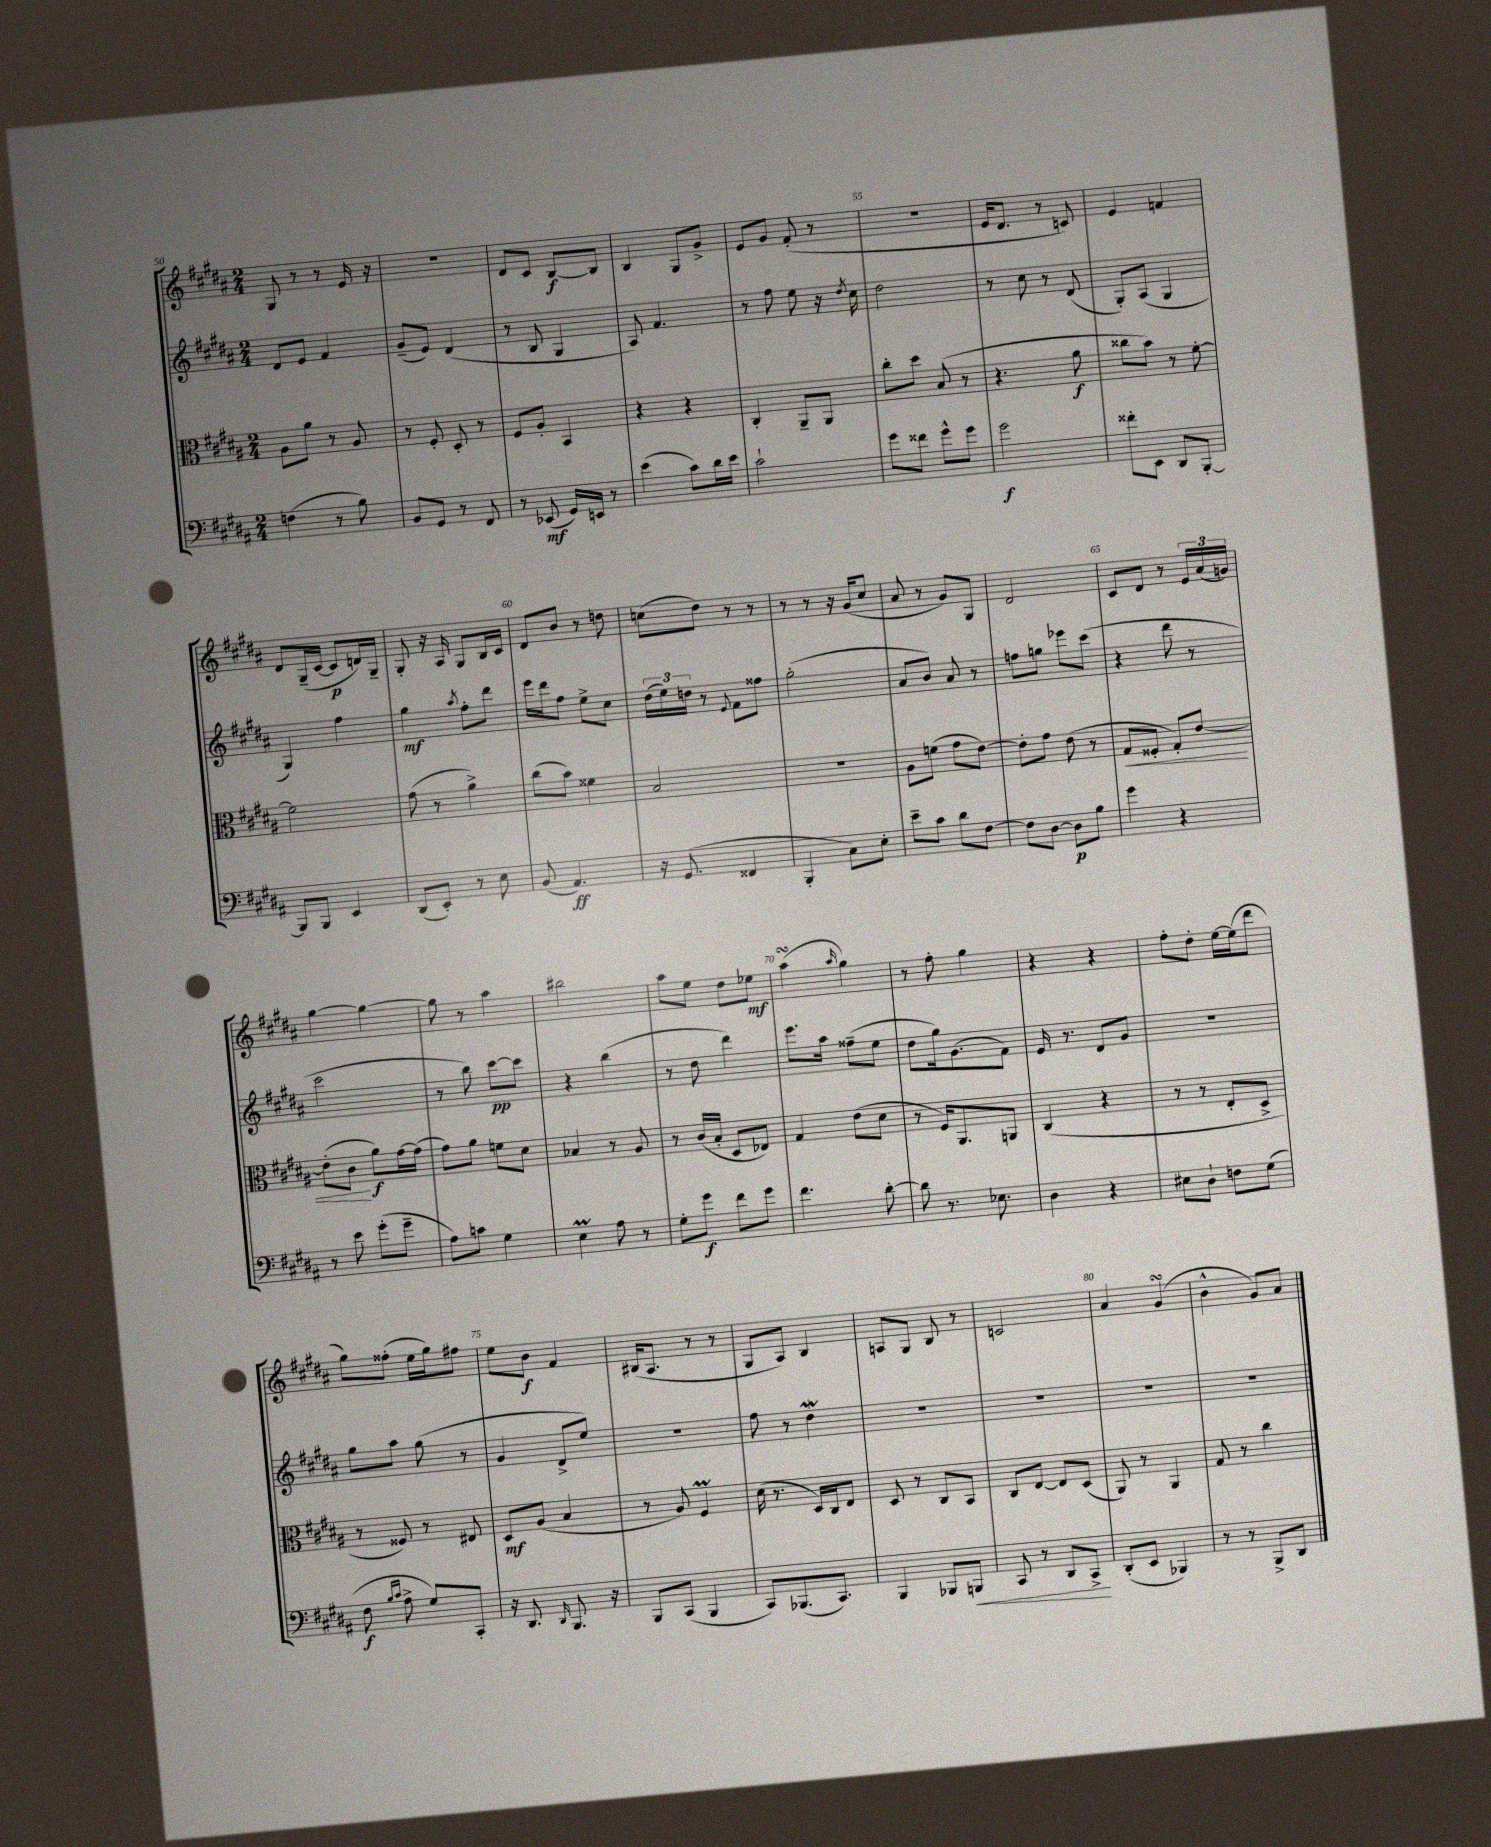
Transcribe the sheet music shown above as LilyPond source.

<<
\new StaffGroup <<
\new Staff = "s0" {
    \clef treble \key b \major \numericTimeSignature \time 2/4
    gis8 r8 r8 e'16 r16 |
    r2 |
    dis'8 cis'8 b8~\f b8 |
    b4 gis8 gis'8-> |
    e'8 gis'8 fis'8-.( r8 |
    R2 |
    e'16 dis'8. r8 c'8) |
    e'4 f'4 |
    dis'8 gis16--( cis'16~ cis'8\p d'16) gis16-- |
    gis8-. r16 ais16 gis8 b16 cis'16 |
    dis'8 b'8 r8 d''8 |
    c''8( dis''8) r8 r8 |
    r8 r8 r16 gis'16( cis''8 |
    ais'8 r8 gis'8) gis8 |
    dis'2 |
    cis'8 dis'8 r8 \tuplet 3/2 { e'16 ais'16( g'16) } |
    gis''4~ gis''4~ |
    gis''8 r8 ais''4 |
    bis''2 |
    ais''8 e''8 dis''8 ees''8\mf |
    ais''4\turn( \grace { ais''16 } gis''4) |
    r8 fis''8-. gis''4 |
    r4 r4 |
    fis''8-. dis''8-. e''16~ e''16( dis'''8 |
    gis''8) fisis''8-.( e''16 gis''16) fis''8 |
    e''8 b'8\f fis'4 |
    bis16( ais8. r8 r8 |
    gis8 ais8) b4 |
    a8 gis8 b8 r8 |
    c'2 |
    ais'4 gis'4\turn( |
    b'4-^ gis'8) ais'8 \bar "|." |
}
\new Staff = "s1" {
    \clef treble \key b \major \numericTimeSignature \time 2/4
    dis'8 e'8 fis'4 |
    gis'8--( e'8) dis'4( |
    r8 b8 gis4 |
    ais8) fis'4. |
    r8 fis''8 e''8 r16 \acciaccatura { dis''8 } cis''16 |
    dis''2 |
    r8 cis''8 r8 dis'8( |
    gis8-.) ais8( gis4 |
    gis4) fis''4 |
    gis''4\mf \acciaccatura { ais''8 } fis''8-. dis'''8 |
    e'''16 dis'''16 fis''8 e''8-> cis''8 |
    \tuplet 3/2 { dis''16( e''16) d''16 } r8 \appoggiatura { e'8 } fis'8 fisis''8 |
    gis''2-.( |
    ais'8 b'8) ais'8 r8 |
    f''8 g''8 ees'''8 cis'''8( |
    r4 dis'''8 r8 |
    cis'''2 |
    r8 b''8) cis'''8~\pp cis'''8 |
    r4 b''4( |
    r8 dis''8 dis'''4) |
    e'''8. ais''16 fisis''8--( e''8 |
    dis''8 gis''16) gis'8.( fis'8) |
    e'16 r8. dis'8 gis'8 |
    R2 |
    gis''8 ais''8 gis''8( r8 |
    gis'4 dis'8-> e''8) |
    R2 |
    fis''8 r8 dis''4\mordent |
    R2 |
    R2 |
    R2 |
    R2 \bar "|." |
}
\new Staff = "s2" {
    \clef alto \key b \major \numericTimeSignature \time 2/4
    ais8 ais'8 r8 ais8 |
    r8 fis8-. dis8-. r8 |
    fis8 ais8-. b,4 |
    r4 r4 |
    cis4-. ais,8-- ais,8 |
    cis''8-. dis''8 b8( r8 |
    r4. ais'8\f |
    cisis''8 b'8) r8 fis'8~-. |
    fis'2 |
    gis'8( r8 ais'4->) |
    cis''8( b'8) fisis'4 |
    b2 |
    r2 |
    ais8 f'8( gis'8 e'8~) |
    e'8-. gis'8 e'8( r8 |
    gis8\< fisis8-. gis8-.) e'8~ |
    e'8-.( cis'8\! ais'8\f) gis'16~ gis'16( |
    gis'8) ais'8 f'8 dis'8 |
    bes4 r8 ais8 |
    r8 cis'16( b16-. dis8 ees8) |
    gis4 e'8( dis'8 |
    r8 fis16) ais,8. a,8 |
    cis4( r4 |
    r8 r8 e8-. dis8-> |
    r8 fisis8) r8 eis8 |
    dis8\mf ais8( b4 |
    r8 ais8) fis4\prall |
    dis'16( r8. dis16) cis16 e8 |
    dis8 r8 cis8 b,8 |
    cis8 e8~ e8 dis8( |
    ais,8) r8 ais,4 |
    gis8 r8 cis''4 \bar "|." |
}
\new Staff = "s3" {
    \clef bass \key b \major \numericTimeSignature \time 2/4
    f4( r8 b8) |
    b,8 gis,8 r8 fis,8 |
    r8 ees,8\mf( gis,16) e,16 r8 |
    e'4( cis'8) dis'16 e'16 |
    cis'2-! |
    gis'8 fisis'8 gis'8-^ gis'8 |
    gis'2\f |
    fisis'8-. e,8 dis,8 b,,8~-. |
    b,,8 b,,8 e,4 |
    dis,8( e,8-.) r8 e8 |
    b,8( ais,4.\ff) |
    r16 gis,8.( fisis,4 |
    b,,4-. cis8) e8-. |
    e'8-- cis'8 dis'8 fis8~ |
    fis8 dis8~ dis8\p b8 |
    gis'4 r4 |
    r8 e'8 gis'8-.( gis'8-- |
    ais8) c'8 gis4 |
    e4\prall ais8 r8 |
    gis8-. gis'8\f fis'8 gis'8 |
    fis'4. dis'8~-. |
    dis'8 r8. ees8. |
    dis4 r4 |
    eis8 dis8-! f8 gis8( |
    fis8\f \grace { b16 cis'16 } ais8-> gis8) cis,8-. |
    r16 dis,8. \grace { dis,16 } b,,8. r16 |
    b,,8 cis,8( b,,4 |
    cis,8) bes,,8.( cis,8.) |
    b,,4 bes,,8 b,,8\< |
    cis,8 r8 dis,8 cis,8->\! |
    dis,8-.( e,8 bes,,4) |
    r8 r8 b,,8-> dis,8 \bar "|." |
}
>>
>>
\layout { \context { \Score currentBarNumber = #50 \override BarNumber.break-visibility = ##(#f #t #t) barNumberVisibility = #(every-nth-bar-number-visible 5) } }
